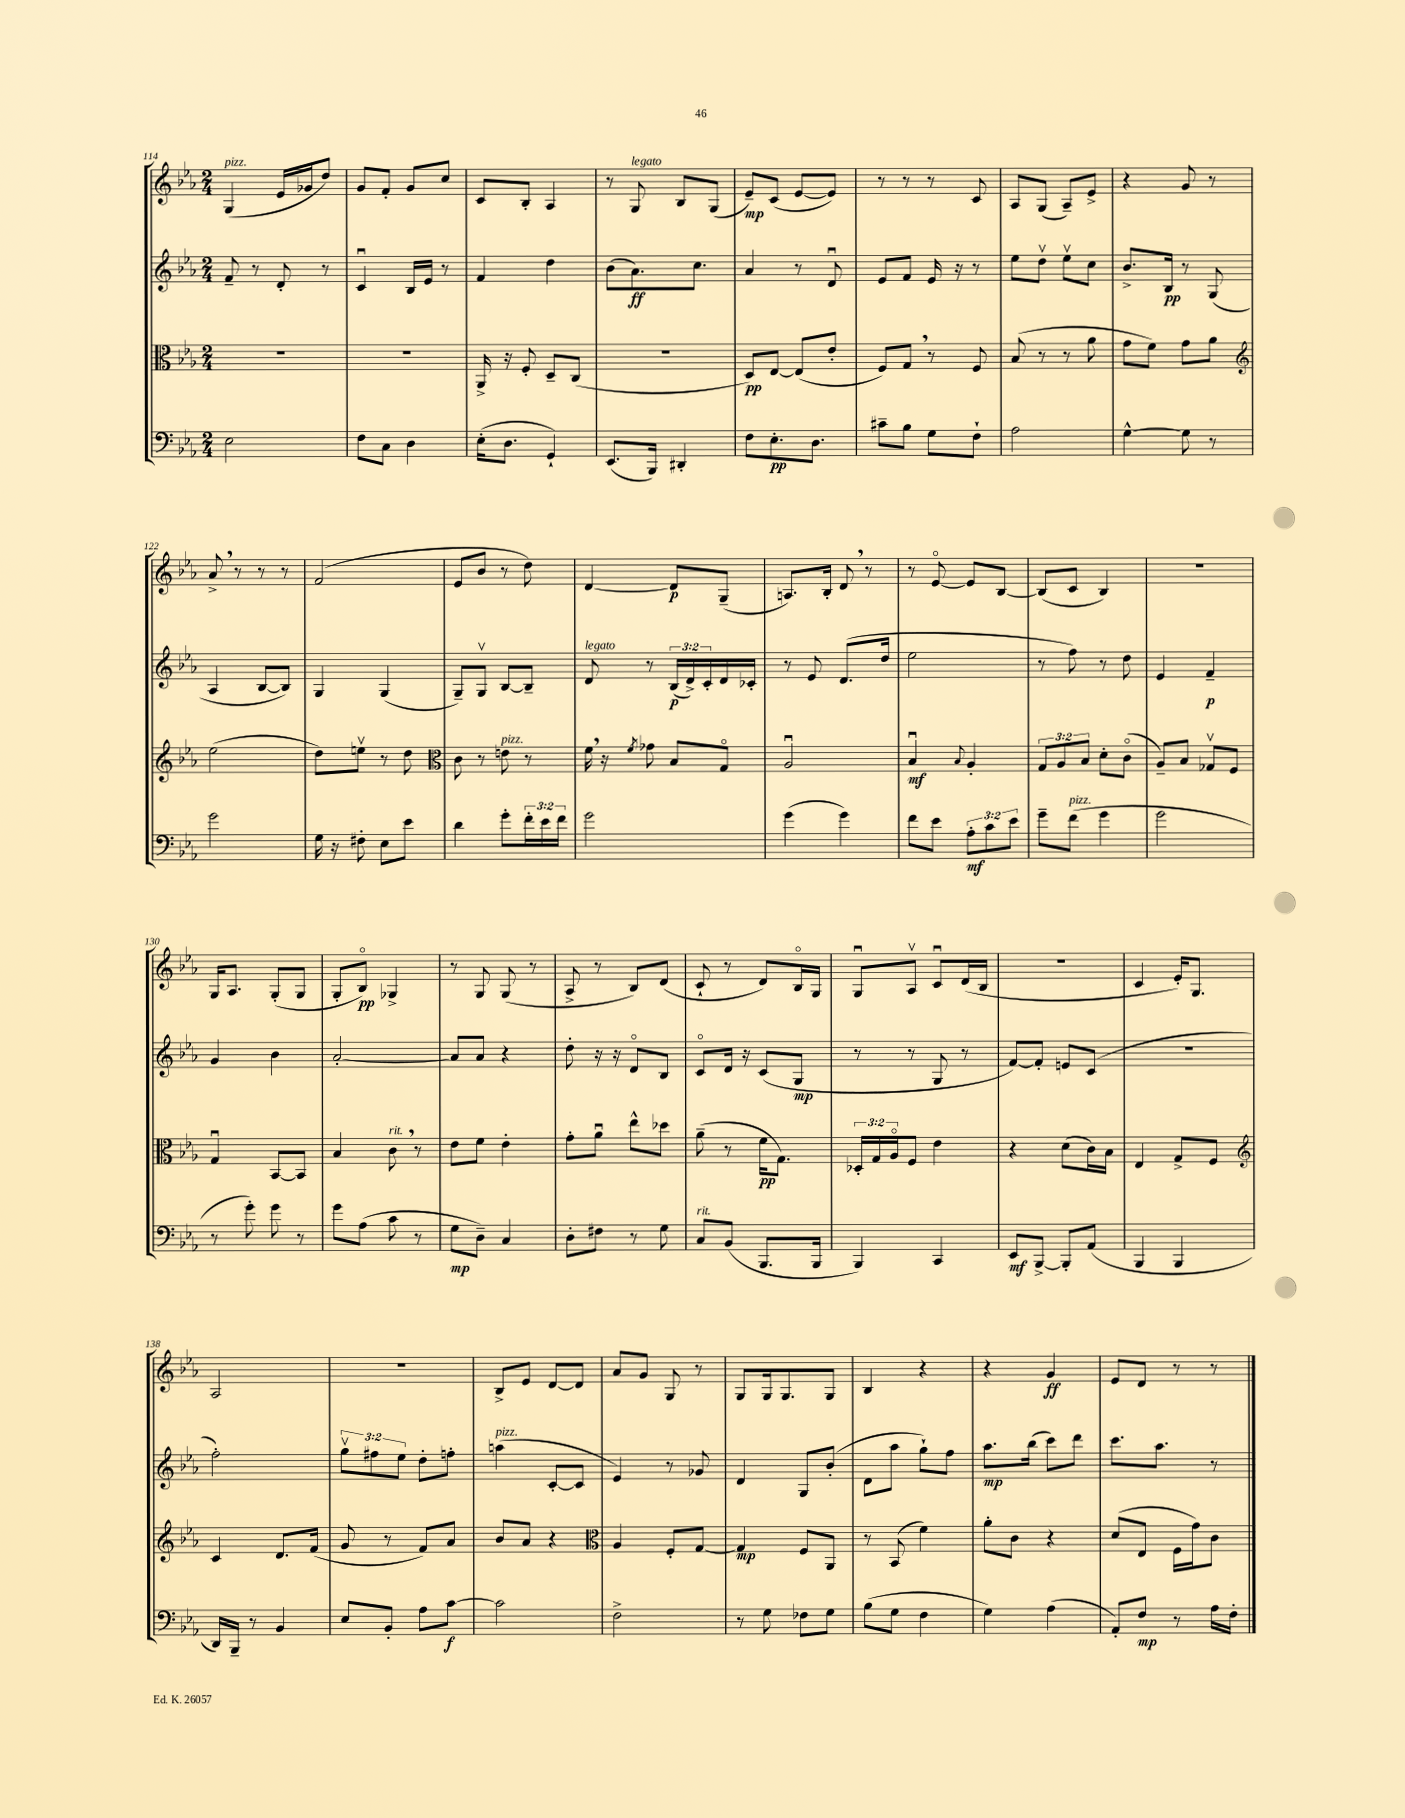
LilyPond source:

<<
\new StaffGroup <<
\new Staff = "s0" {
    \clef treble \key ees \major \numericTimeSignature \time 2/4
    g4^\markup { \italic "pizz." }( ees'16 ges'16 d''8) |
    g'8 f'8-. g'8 c''8 |
    c'8 bes8-. aes4 |
    r8 g8^\markup { \italic "legato" } bes8 g8( |
    ees'8--\mp) c'8( ees'8~ ees'8) |
    r8 r8 r8 c'8 |
    aes8 g8( aes8--) ees'8-> |
    r4 g'8 r8 |
    aes'8-> \breathe r8 r8 r8 |
    f'2( |
    ees'8 bes'8 r8 d''8) |
    d'4~ d'8\p g8--( |
    a8.) bes16-. d'8 \breathe r8 |
    r8 ees'8~\flageolet ees'8 bes8~ |
    bes8( c'8 bes4) |
    R2 |
    g16 aes8. g8-.( g8 |
    g8-. bes8\flageolet\pp) ges4-> |
    r8 g8 g8( r8 |
    aes8-> r8 bes8) d'8( |
    c'8-! r8 d'8) bes16\flageolet g16 |
    g8\downbow aes8\upbow c'8\downbow d'16( bes16 |
    R2 |
    c'4 ees'16-.) g8. |
    aes2 |
    r2 |
    bes8-> ees'8 d'8~ d'8 |
    aes'8 g'8 g8 r8 |
    g8 g16 g8. g8 |
    bes4 r4 |
    r4 g'4\ff |
    ees'8 d'8 r8 r8 \bar "|." |
}
\new Staff = "s1" {
    \clef treble \key ees \major \numericTimeSignature \time 2/4 \override Staff.TupletNumber.text = #tuplet-number::calc-fraction-text
    f'8-- r8 d'8-. r8 |
    c'4\downbow bes16 ees'16 r8 |
    f'4 d''4 |
    bes'8( aes'8.\ff) c''8. |
    aes'4 r8 d'8\downbow |
    ees'8 f'8 ees'16 r16 r8 |
    ees''8 d''8\upbow ees''8\upbow c''8 |
    bes'8.-> bes16\pp r8 g8( |
    aes4 bes8~ bes8) |
    g4 g4( |
    g8--) g8\upbow bes8~ bes8-- |
    d'8^\markup { \italic "legato" } r8 \tuplet 3/2 { bes16\p( d'16->) c'16-. } d'16 ces'16-. |
    r8 ees'8 d'8.( d''16 |
    ees''2 |
    r8 f''8) r8 d''8 |
    ees'4 f'4--\p |
    g'4 bes'4 |
    aes'2~-. |
    aes'8 aes'8 r4 |
    d''8-. r16 r16 d'8\flageolet bes8 |
    c'8\flageolet d'16 r16 c'8( g8\mp |
    r8 r8 g8 r8 |
    f'8~) f'8-. e'8 c'8( |
    R2 |
    f''2-.) |
    \tuplet 3/2 { g''8\upbow fis''8 ees''8 } d''8-. f''8-. |
    a''4^\markup { \italic "pizz." }( c'8~-. c'8 |
    ees'4) r8 ges'8 |
    d'4 g8 bes'8-.( |
    d'8 aes''8 g''8-!) f''8 |
    aes''8.\mp bes''16( c'''8) d'''8 |
    c'''8. aes''8. r8 \bar "|." |
}
\new Staff = "s2" {
    \clef alto \key ees \major \numericTimeSignature \time 2/4 \override Staff.TupletNumber.text = #tuplet-number::calc-fraction-text
    R2 |
    R2 |
    aes,16-> r16 f8-. d8-- c8( |
    R2 |
    d8\pp) ees8~ ees8( ees'8-. |
    f8) g8 \breathe r8 f8 |
    bes8( r8 r8 aes'8 |
    g'8 f'8) g'8 aes'8 |
    \clef treble ees''2( |
    d''8) e''8\upbow r8 d''8 |
    \clef alto c'8 r8 e'8^\markup { \italic "pizz." } r8 |
    f'16 \breathe r16 \acciaccatura { f'8 } ges'8 bes8 g8\flageolet |
    aes2\downbow |
    bes4\downbow\mf \appoggiatura { bes8 } aes4-. |
    \tuplet 3/2 { g8 aes8 bes8 } d'8-. c'8\flageolet( |
    aes8--) bes8 ges8\upbow f8 |
    g4\downbow bes,8~ bes,8 |
    bes4 c'8^\markup { \italic "rit." } \breathe r8 |
    ees'8 f'8 ees'4-. |
    g'8-. aes'8\downbow ees''8-^ des''8 |
    aes'8--( r8 f'16\pp g8.) |
    \tuplet 3/2 { des16-. g16 aes16\flageolet } f8 ees'4 |
    r4 d'8( c'16) bes16 |
    ees4 g8-> f8 |
    \clef treble c'4 d'8. f'16( |
    g'8 r8 f'8) aes'8 |
    bes'8 aes'8 r4 |
    \clef alto aes4 f8-. g8~ |
    g4\mp f8 aes,8 |
    r8 bes,8( f'4) |
    aes'8-. c'8 r4 |
    d'8( ees8 f16 g'16) c'8 \bar "|." |
}
\new Staff = "s3" {
    \clef bass \key ees \major \numericTimeSignature \time 2/4 \override Staff.TupletNumber.text = #tuplet-number::calc-fraction-text
    ees2 |
    f8 c8 d4 |
    ees16-.( d8. g,4-!) |
    ees,8.( bes,,16) dis,4-. |
    f8 ees8.-.\pp d8. |
    cis'8-- bes8 g8 f8-! |
    aes2 |
    g4~-^ g8 r8 |
    g'2 |
    g16 r16 fis8-. ees8 ees'8 |
    d'4 g'8-. \tuplet 3/2 { f'16-. ees'16 f'16 } |
    g'2 |
    g'4( g'4) |
    f'8 ees'8 \tuplet 3/2 { aes8-.\mf c'8 ees'8 } |
    g'8-- f'8^\markup { \italic "pizz." }( g'4 |
    g'2 |
    r8 g'8-.) g'8 r8 |
    g'8 aes8( c'8 r8 |
    g8\mp d8--) c4 |
    d8-. fis8 r8 g8 |
    c8^\markup { \italic "rit." } bes,8( bes,,8. bes,,16 |
    bes,,4) c,4 |
    ees,8\mf bes,,8~-> bes,,8-. aes,8( |
    bes,,4 bes,,4 |
    d,16) bes,,16-- r8 bes,4 |
    ees8 bes,8-. aes8 c'8~\f |
    c'2 |
    f2-> |
    r8 g8 fes8 g8 |
    bes8( g8 f4 |
    g4) aes4( |
    aes,8-.) f8\mp r8 aes16 f16-. \bar "|." |
}
>>
>>
\layout { \context { \Score currentBarNumber = #114 } }
